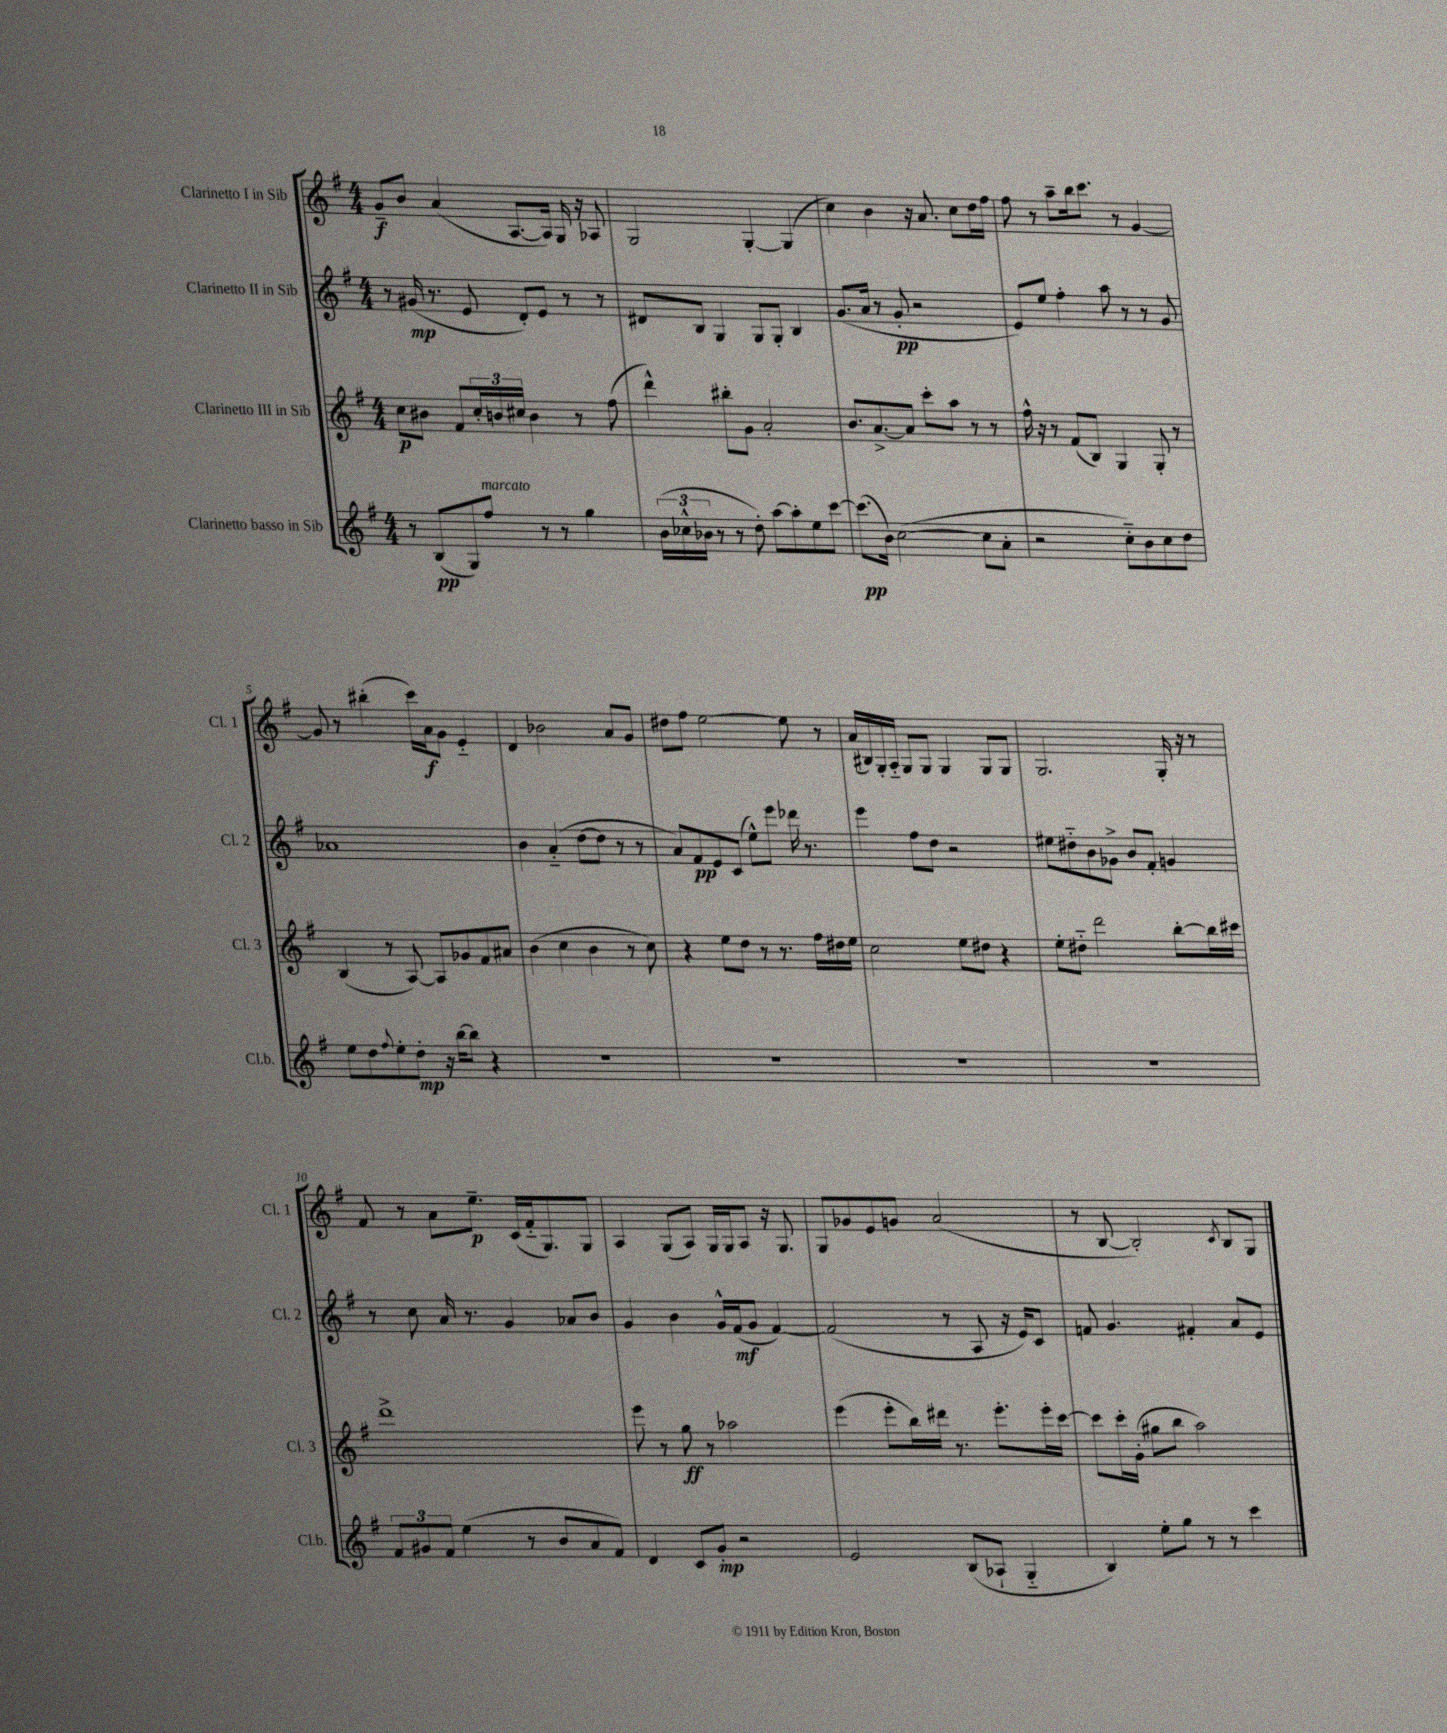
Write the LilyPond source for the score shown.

<<
\new StaffGroup <<
\new Staff = "s0" \with { instrumentName = "Clarinetto I in Sib" shortInstrumentName = "Cl. 1" } {
    \clef treble \key g \major \numericTimeSignature \time 4/4
    g'8--\f b'8 a'4( a8.~ a16) g16 r16 aes8 |
    g2 g4~-. g4( |
    c''4) b'4 r16 a'8. c''8 d''16 fis''16 |
    fis''8 r8 a''8-- b''16 c'''8. r8 g'4~ |
    g'8 r8 bis''4-.( c'''16) a'16\f g'8 e'4-_ |
    d'4 bes'2 a'8 g'8 |
    dis''8 fis''8 e''2~ e''8 r8 |
    a'16( bis16) g16-. a16-_ g8 g8 g4 g8 g8 |
    g2. g16-. r16 r8 |
    fis'8 r8 a'8 e''8.--\p c'16( fis'16-_ g8.) g8 |
    a4 g8( a8) g16 g16 a8 r16 g8. |
    g8 ges'8 e'8 g'8 a'2( |
    r8 b8~ b2-.) \acciaccatura { c'8 } b8 g8 \bar "|." |
}
\new Staff = "s1" \with { instrumentName = "Clarinetto II in Sib" shortInstrumentName = "Cl. 2" } {
    \clef treble \key g \major \numericTimeSignature \time 4/4
    r8 gis'16\mp( r8. e'8 d'8-.) e'8 r8 r8 |
    dis'8 b8 g4 g8 g8-. b4 |
    g'8.( a'16 r8 g'8-.\pp r2 |
    e'8) e''8 fis''4-. a''8 r8 r8 g'8 |
    aes'1 |
    b'4 a'4-_( d''8~ d''8 r8 r8 |
    a'8) fis'8\pp e'8 c'8( e''8-^) e'''8 des'''16 r8. |
    e'''4 fis''8 d''8 r2 |
    eis''8 dis''8-_ b'8 ges'8-> b'8 fis'8-. g'4 |
    r8 c''8 a'16 r8. g'4 aes'8 b'8 |
    g'4 b'4 g'16-^ fis'16\mf( g'8 fis'4~) |
    fis'2( r8 a8 r16 e'16) c'8 |
    f'8 g'4. fis'4-. a'8 e'8 \bar "|." |
}
\new Staff = "s2" \with { instrumentName = "Clarinetto III in Sib" shortInstrumentName = "Cl. 3" } {
    \clef treble \key g \major \numericTimeSignature \time 4/4
    c''8\p bis'8 fis'8 \tuplet 3/2 { c''16-. b'16 cis''16 } b'4 r8 fis''8( |
    d'''4-^) bis''8-. g'8 a'2-. |
    b'8. a'8.~-> a'8 c'''8-. a''8 r8 r8 |
    fis''16-^ r16 r8 fis'8( b8) g4 g8-. r8 |
    b4( r8 a8~) a8 ges'8 fis'8 ais'8 |
    b'4( c''4 b'4 r8 c''8) |
    r4 e''8 d''8 r8 r8. fis''16 dis''16 e''16 |
    c''2 e''8 dis''8 r4 |
    e''8-. dis''8-_ d'''2 b''8~-. b''16 cis'''16 |
    d'''1-> |
    e'''8 r8 g''8\ff r8 aes''2 |
    e'''4( e'''8-. b''16) dis'''16 r8. e'''8.-. e'''16-. c'''16~ |
    c'''8 c'''16-. g'16-.( gis''8 b''8 a''2) \bar "|." |
}
\new Staff = "s3" \with { instrumentName = "Clarinetto basso in Sib" shortInstrumentName = "Cl.b." } {
    \clef treble \key g \major \numericTimeSignature \time 4/4
    r8 b8\pp( g8) fis''8^\markup { \italic "marcato" } r8 r8 g''4 |
    \tuplet 3/2 { b'16( ces''16-^ bes'16 } r8 r8 d''8-.) a''8~ a''8-. e''8 c'''8~ |
    c'''8.\pp( b'16) c''2~( c''8 a'8-. |
    r2 c''8-_) b'8 c''8 d''8 |
    e''8 d''8 \appoggiatura { fis''8 } e''8-. d''8-.\mp r16 b''16~ b''8 r4 |
    R1 |
    R1 |
    R1 |
    R1 |
    \tuplet 3/2 { fis'8 gis'8 fis'8 } e''4( r8 b'8 a'8 fis'8) |
    d'4 c'8 g'8-.\mp r2 |
    e'2 b8( aes8-! g4-_ |
    b4) e''8-. g''8 r8 r8 c'''4 \bar "|." |
}
>>
>>
